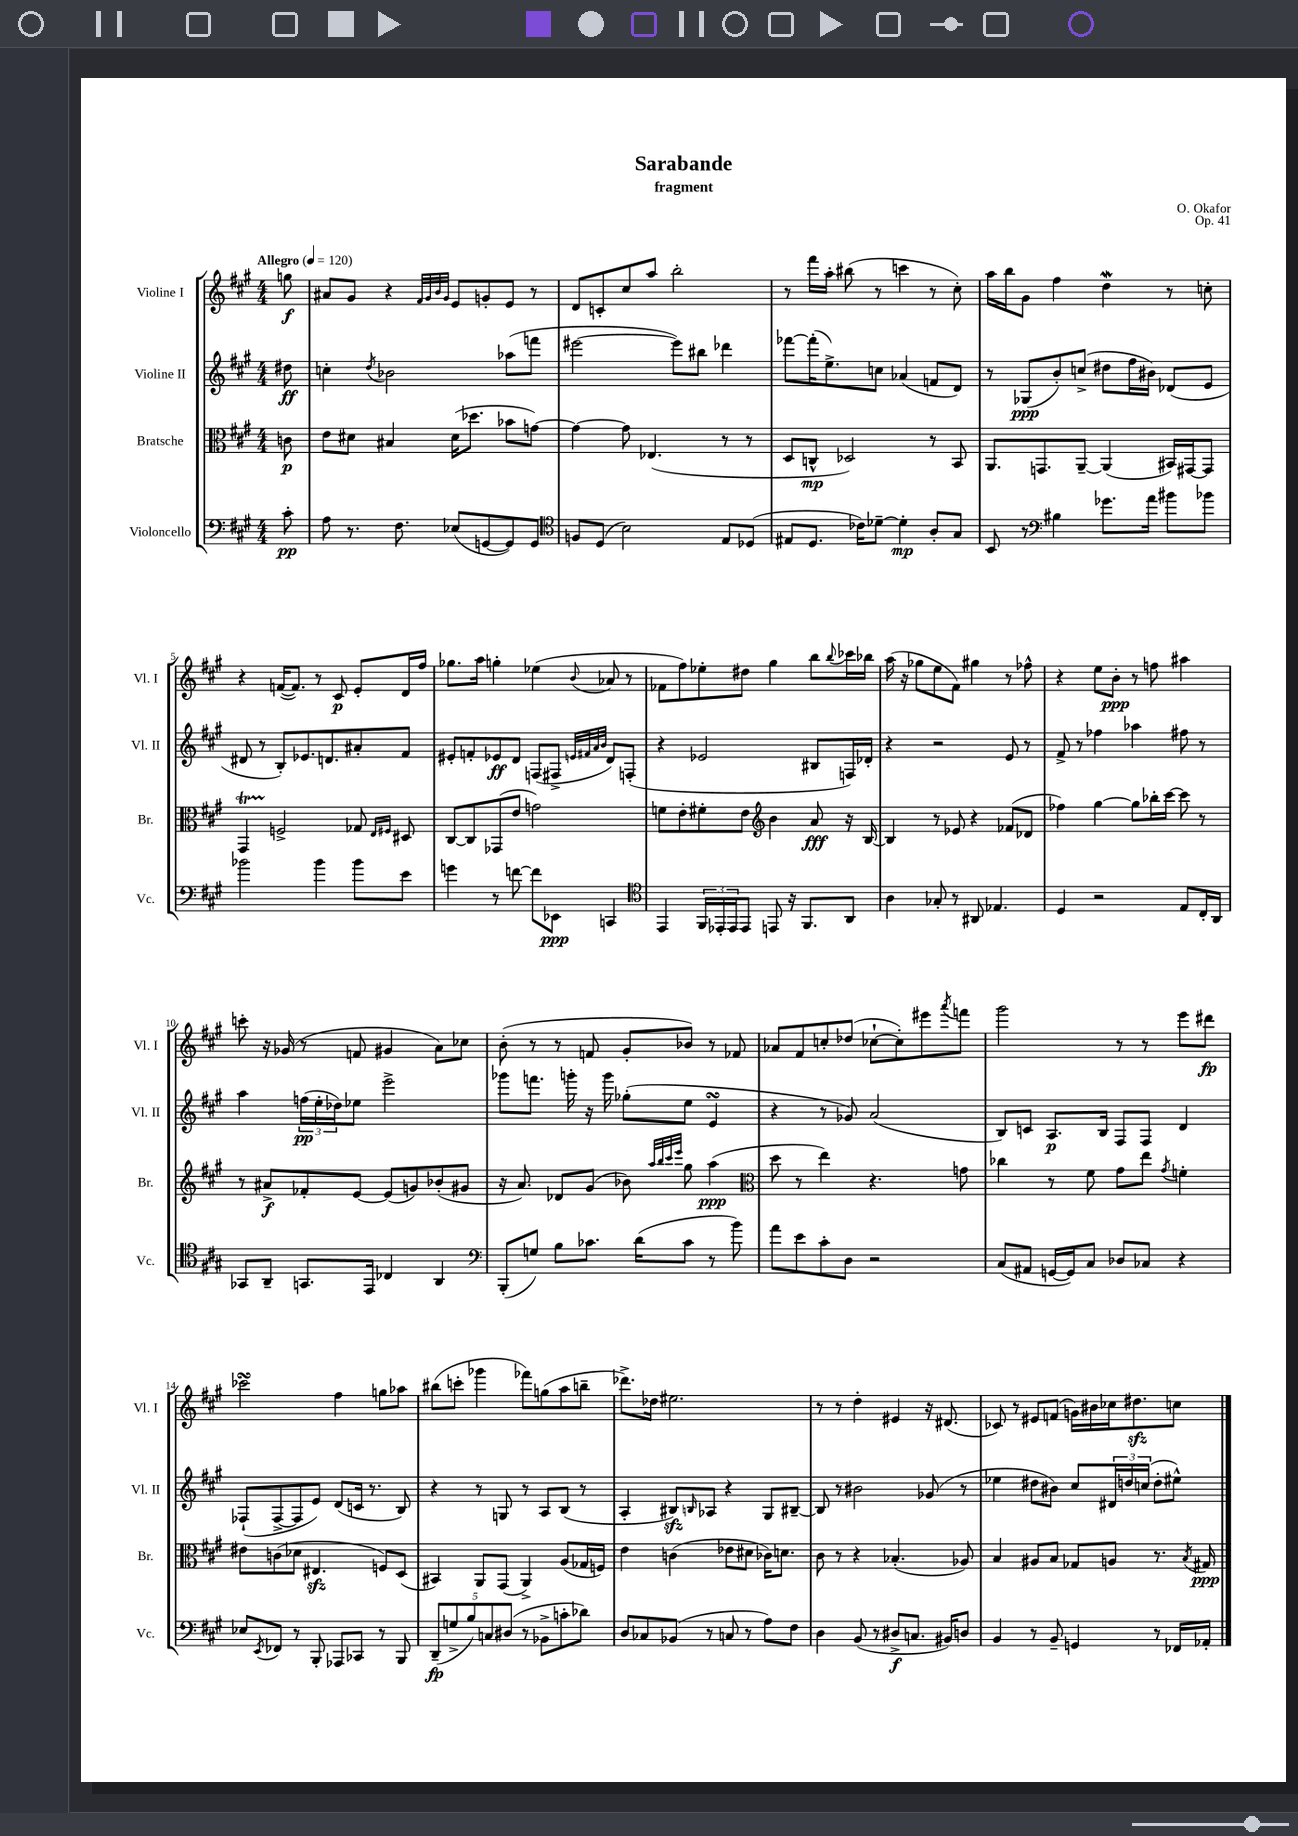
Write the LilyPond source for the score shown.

\header { title = "Sarabande" composer = "O. Okafor" subtitle = "fragment" opus = "Op. 41" }
<<
\new StaffGroup <<
\new Staff = "s0" \with { instrumentName = "Violine I" shortInstrumentName = "Vl. I" } {
    \clef treble \key a \major \numericTimeSignature \time 4/4 \partial 8 \tempo "Allegro" 4 = 120
    g''8\f |
    ais'8 gis'8 r4 \grace { fis'32 gis'32 b'32 gis'32 } e'8 g'8-. e'8 r8 |
    d'8 c'8-. cis''8 a''8 b''2-. |
    r8 fis'''16 a''16-. bis''8( r8 c'''4 r8 cis''8-.) |
    a''16 b''16 gis'8 fis''4 d''4\mordent r8 c''8-. |
    r4 f'16~( f'8.) r8 cis'8\p e'8-. d'16 fis''16 |
    ges''8. a''16 g''4-. ees''4( \appoggiatura { b'8 } aes'8 r8 |
    fes'8 fis''8) ees''8-. dis''8 gis''4 b''8 \appoggiatura { b''8 } ces'''16 bes''16 |
    a''16( r16 ges''8 e''8 fis'8) gis''4 r8 fes''8-^ |
    r4 e''8 b'8-.\ppp r8 f''8 ais''4 |
    c'''8-. r16 ges'16( r8 f'8 gis'4 a'8) ces''8 |
    b'8-.( r8 r8 f'8 gis'8-. bes'8) r8 fes'8 |
    aes'8 fis'8 c''8-. des''8( ces''8~-! ces''8-.) eis'''8 \acciaccatura { a'''8 } f'''8 |
    gis'''2 r8 r8 e'''8 dis'''8\fp |
    ces'''2\turn fis''4 g''8 aes''8 |
    bis''8( c'''8-. ges'''4 fes'''8) g''8( a''8 b''8-- |
    des'''8.->) des''16 eis''2. |
    r8 r8 d''4-. eis'4 r16 dis'8.( |
    ces'8) r8 eis'8 f'8( g'16) bis'16 ces''16 dis''8.\sfz c''8 \bar "|." |
}
\new Staff = "s1" \with { instrumentName = "Violine II" shortInstrumentName = "Vl. II" } {
    \clef treble \key a \major \numericTimeSignature \time 4/4 \partial 8
    dis''8\ff |
    c''4-. \acciaccatura { d''8 } bes'2 aes''8( f'''8 |
    eis'''2~ eis'''8) bis''8 des'''4 |
    fes'''8~ fes'''16-.( e''8.->) c''8 aes'4( f'8 d'8) |
    r8 ges8\ppp( b'8-.) c''8->( dis''8 fis''16 bis'16) des'8( e'8 |
    dis'8 r8 b8-.) ees'8. d'8. ais'8-. fis'8 |
    eis'8-. f'8-. ees'8\ff d'8 f8( fis8-> \grace { e'32 fis'32 a'32 b'32 } d'8) f8-.( |
    r4 ees'2 bis8 f16) des'16-. |
    r4 r2 e'8 r8 |
    fis'8-> r8 fes''4 aes''4 fis''8 r8 |
    a''4 \tuplet 3/2 { f''16\pp( e''16-. des''16) } ees''8 e'''2-> |
    ges'''8 f'''8. g'''16-. r16 g'''16 ges''8-.( e''8 e'4\turn |
    r4 r8 ges'8) a'2( |
    b8) c'8 a8.\p b16 fis8 fis8 d'4 |
    fes8-!( fes8~-> fes8 e'8) d'8( c'16 r8. b8) |
    r4 r8 g8 r8 a8 b8( r8 |
    a4-. bis8\sfz) \grace { b16 } aes8 r4 gis8 bis8~-- |
    bis8 r8 bis'2 ges'8( r8 |
    ees''4 dis''8 bis'8) cis''8 \tuplet 3/2 { dis'16 d''16 c''16( } d''8-. eis''8-^) \bar "|." |
}
\new Staff = "s2" \with { instrumentName = "Bratsche" shortInstrumentName = "Br." } {
    \clef alto \key a \major \numericTimeSignature \time 4/4 \partial 8
    c'8\p |
    e'8 dis'8 bis4 dis'16( des''8. bes'8 g'8~) |
    g'4~ g'8 ees4.( r8 r8 |
    d8 c8-^\mp des2) r8 b,8 |
    a,8. g,8. a,8~-- a,4( bis,16) gis,16~ gis,8 |
    gis,4\startTrillSpan f2->\stopTrillSpan ges8 \grace { e16 fis16 } dis8 |
    cis8~ cis8 ges,8( e'8 g'2) |
    f'8 e'8-. fis'8-. e'8 \clef treble b'4 a'8\fff r16 b16~ |
    b4 r8 ees'8 r4 fes'8( des'8 |
    fes''4) gis''4~ gis''8 bes''16-. cis'''16~ cis'''8 r8 |
    r8 ais'8->\f fes'8-. e'8~ e'8( g'8) bes'8-.( gis'8 |
    r16 a'8.) des'8 gis'8( bes'8) \grace { a''32 b''32 cis'''32 e'''32 } gis''8 a''4\ppp( |
    \clef alto d''8 r8 e''4) r4. g'8 |
    ces''4 r8 fis'8 gis'8 e''8 \acciaccatura { gis'8 } f'4-. |
    eis'8 c'8( des'8 eis4.\sfz f8) d8( |
    bis,4) a,8 gis,8( a,4->) a8( ges16 f16) |
    e'4 c'4( ees'8 dis'8 ces'16) d'8. |
    cis'8 r8 r4 bes4.-.( aes8) |
    b4 ais8 b8 ges8 a8 r8. \acciaccatura { b8 } gis16\ppp \bar "|." |
}
\new Staff = "s3" \with { instrumentName = "Violoncello" shortInstrumentName = "Vc." } {
    \clef bass \key a \major \numericTimeSignature \time 4/4 \partial 8
    cis'8-.\pp |
    a8 r8. fis8. ees8( g,8~ g,8) g,8 |
    \clef tenor f8 d8( b2) e8 des8( |
    eis8 d8. ces'16) des'8~-- des'4-.\mp a8-. gis8 |
    b,8 r8 \clef bass bis4 ges'8. a'16 bis'8 bes'8 |
    bes'2 bes'4 bes'8 e'8 |
    g'4 r8 f'8~ f'8 ees,8\ppp c,4 |
    \clef tenor e,4 \tuplet 3/2 { fis,16 ees,16-. ees,16 } ees,8 e,8 r16 fis,8. a,8 |
    a4 ges8-. r8 ais,8 ees4. |
    d4 r2 e8 cis16-. a,16 |
    ges,8 a,8-- g,8. e,16 ces4 a,4 |
    \clef bass b,,8-.( g8) b8 ces'8. d'16( ces'8 r8 b'8) |
    a'8 e'8 cis'8-. d8 r2 |
    cis8( ais,8 g,16~ g,16) cis8 des8 ces8 r4 |
    ees8 \acciaccatura { e,8 } fes,8 r8 b,,8-. aes,,8 ces,8 r8 b,,8 |
    \tuplet 5/4 { d,8--\fp( g8-> b8) c8 dis8( } r8 bes,8-> c'8-. des'8) |
    d8 ces8 bes,8( r8 c8 r8 a8) fis8 |
    d4 b,8( r8 dis8->\f c8. bis,16) d8 |
    b,4 r8 b,8-- g,4 r8 fes,16 aes,16-. \bar "|." |
}
>>
>>
